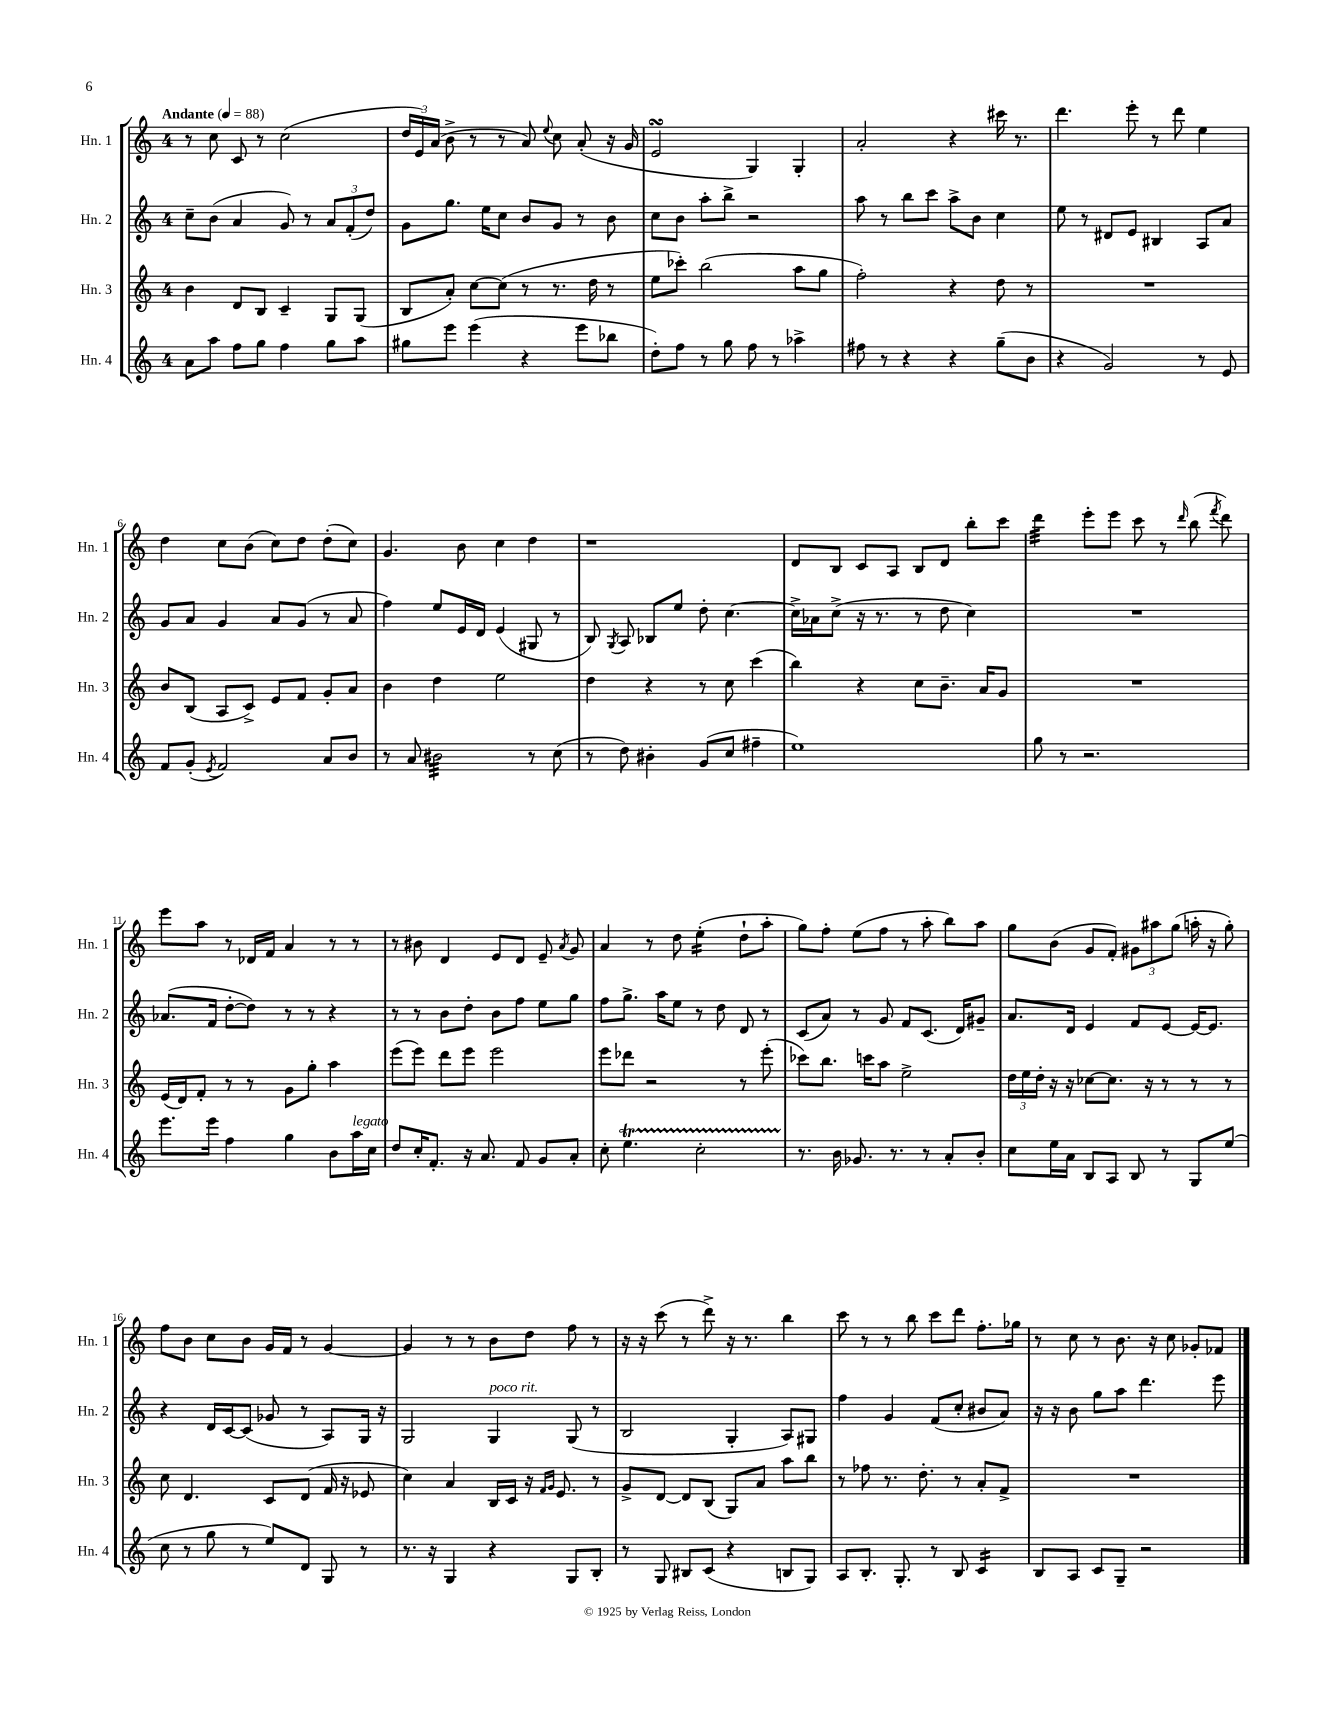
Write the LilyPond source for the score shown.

<<
\new StaffGroup <<
\new Staff = "s0" \with { instrumentName = "Hn. 1" shortInstrumentName = "Hn. 1" } {
    \clef treble \key c \major \once \override Staff.TimeSignature.style = #'single-digit \time 4/4 \tempo "Andante" 4 = 88
    \autoBeamOff r8 c''8 c'8 r8 c''2( |
    \tuplet 3/2 { d''16[ e'16) a'16]( } b'8-> r8 r8 a'8) \appoggiatura { e''8 } c''8 a'8-.( r16 g'16 |
    e'2\turn g4) g4-. |
    a'2-. r4 cis'''16 r8. |
    d'''4. e'''8-. r8 d'''8 e''4 |
    d''4 c''8[ b'8]( c''8[) d''8] d''8[-.( c''8]) |
    g'4. b'8 c''4 d''4 |
    r1 |
    d'8[ b8] c'8[ a8] b8[ d'8] b''8[-. c'''8] |
    d'''4:32 e'''8[-. e'''8] c'''8 r8 \grace { d'''16 } b''8( \acciaccatura { f'''8 } d'''8) |
    e'''8[ a''8] r8 des'16[ f'16] a'4 r8 r8 |
    r8 bis'8 d'4 e'8[ d'8] e'8-- \acciaccatura { a'8 } g'8 |
    a'4 r8 d''8 e''4:16-.( d''8[-! a''8]-. |
    g''8[) f''8]-. e''8[( f''8] r8 a''8-. b''8[) a''8] |
    g''8[ b'8]( g'8[ f'8]-.) \tuplet 3/2 { gis'8[ ais''8 g''8]( } a''16-. r16 g''8-.) |
    f''8[ b'8] c''8[ b'8] g'16[ f'16] r8 g'4~ |
    g'4 r8 r8 b'8[ d''8] f''8 r8 |
    r16 r16 c'''8( r8 d'''8->) r16 r8. b''4 |
    c'''8 r8 r8 b''8 c'''8[ d'''8] f''8.[-. ges''16] |
    r8 c''8 r8 b'8. r16 c''8 ges'8[-. fes'8] \bar "|." |
}
\new Staff = "s1" \with { instrumentName = "Hn. 2" shortInstrumentName = "Hn. 2" } {
    \clef treble \key c \major \once \override Staff.TimeSignature.style = #'single-digit \time 4/4
    \autoBeamOff c''8[-- b'8]( a'4 g'8) r8 \tuplet 3/2 { a'8[ f'8-.( d''8]) } |
    g'8[ g''8.] e''16[ c''8] b'8[ g'8] r8 b'8 |
    c''8[ b'8] a''8[-. b''8]-> r2 |
    a''8 r8 b''8[ c'''8] a''8[-> b'8] c''4 |
    e''8 r8 dis'8[ e'8] bis4 a8[ a'8] |
    g'8[ a'8] g'4 a'8[ g'8]( r8 a'8 |
    f''4) e''8[ e'16 d'16] e'4( gis8 r8 |
    b8) \acciaccatura { g8 } a8 bes8[ e''8] d''8-. c''4.~ |
    c''16[-> aes'16 c''8]->( r16 r8. r8 d''8 c''4) |
    R1 |
    aes'8.[( f'16] d''8[~-. d''8]) r8 r8 r4 |
    r8 r8 b'8[ d''8]-. b'8[ f''8] e''8[ g''8] |
    f''8[ g''8.]-> a''16[ e''8] r8 d''8 d'8 r8 |
    c'8[( a'8]) r8 g'8 f'8[ c'8.]( d'16[) gis'8]-- |
    a'8.[ d'16] e'4 f'8[ e'8]~ e'16[~ e'8.] |
    r4 d'16[ c'16~ c'8]( ges'8 r8 a8[) g16] r16 |
    g2 g4^\markup { \italic "poco rit." } g8( r8 |
    b2 g4-. a8[) gis8] |
    f''4 g'4 f'8[( c''8]-. bis'8[ a'8]) |
    r16 r16 b'8 g''8[ a''8] d'''4. e'''8 \bar "|." |
}
\new Staff = "s2" \with { instrumentName = "Hn. 3" shortInstrumentName = "Hn. 3" } {
    \clef treble \key c \major \once \override Staff.TimeSignature.style = #'single-digit \time 4/4
    \autoBeamOff b'4 d'8[ b8] c'4-- g8[ g8]( |
    b8[ a'8]-.) c''8[~ c''8]( r8 r8. d''16 r8 |
    e''8[ ces'''8]-.) b''2( a''8[ g''8] |
    f''2-.) r4 d''8 r8 |
    R1 |
    b'8[ b8]( a8[ c'8]->) e'8[ f'8] g'8[-. a'8] |
    b'4 d''4 e''2 |
    d''4 r4 r8 c''8 c'''4( |
    b''4) r4 c''8[ b'8.]-- a'16[ g'8] |
    R1 |
    e'16[( d'16) f'8]-. r8 r8 g'8[ g''8]-. a''4 |
    e'''8[( e'''8]) d'''8[ e'''8] e'''2 |
    e'''8[ des'''8] r2 r8 e'''8-.( |
    ces'''8[) b''8.] c'''16[ a''8] e''2-> |
    \tuplet 3/2 { d''16[ e''16 d''16]-. } r16 r16 ces''8[~ ces''8.] r16 r8 r8 r8 |
    c''8 d'4. c'8[ d'8]( f'16 r16 ees'8 |
    c''4) a'4 b16[ c'16] r16 \grace { f'16[ g'16] } e'8. r8 |
    g'8[-> d'8]~ d'8[ b8]( g8[) a'8] a''8[ b''8] |
    r8 fes''8 r8. d''8.-. r8 a'8[-. f'8]-> |
    R1 \bar "|." |
}
\new Staff = "s3" \with { instrumentName = "Hn. 4" shortInstrumentName = "Hn. 4" } {
    \clef treble \key c \major \once \override Staff.TimeSignature.style = #'single-digit \time 4/4
    \autoBeamOff a'8[ a''8] f''8[ g''8] f''4 g''8[ a''8] |
    gis''8[ e'''8] e'''4( r4 e'''8[ bes''8] |
    d''8[-.) f''8] r8 g''8 f''8 r8 aes''4-> |
    fis''8 r8 r4 r4 g''8[--( b'8] |
    r4 g'2) r8 e'8 |
    f'8[ g'8]-.( \acciaccatura { e'8 } f'2) a'8[ b'8] |
    r8 a'8 bis'2:32 r8 c''8( |
    r8 d''8) bis'4-. g'8[( c''8] fis''4-- |
    e''1) |
    g''8 r8 r2. |
    e'''8.[ e'''16] f''4 g''4 b'8[ a''16^\markup { \italic "legato" } c''16] |
    d''8[ c''16-. f'8.]-. r16 a'8. f'8 g'8[ a'8]-. |
    c''8-. e''4.\startTrillSpan c''2-. |
    r8.\stopTrillSpan b'16 ges'8. r8. r8 a'8[-. b'8]-. |
    c''8[ e''16 a'16] b8[ a8] b8 r8 g8[ e''8]( |
    c''8 r8 g''8 r8 e''8[) d'8] g8 r8 |
    r8. r16 g4 r4 g8[ b8]-. |
    r8 g8 bis8[ c'8]( r4 b8[ g8]) |
    a8[ b8.]-. g8.-. r8 b8 c'4:16 |
    b8[ a8] c'8[ g8]-- r2 \bar "|." |
}
>>
>>
